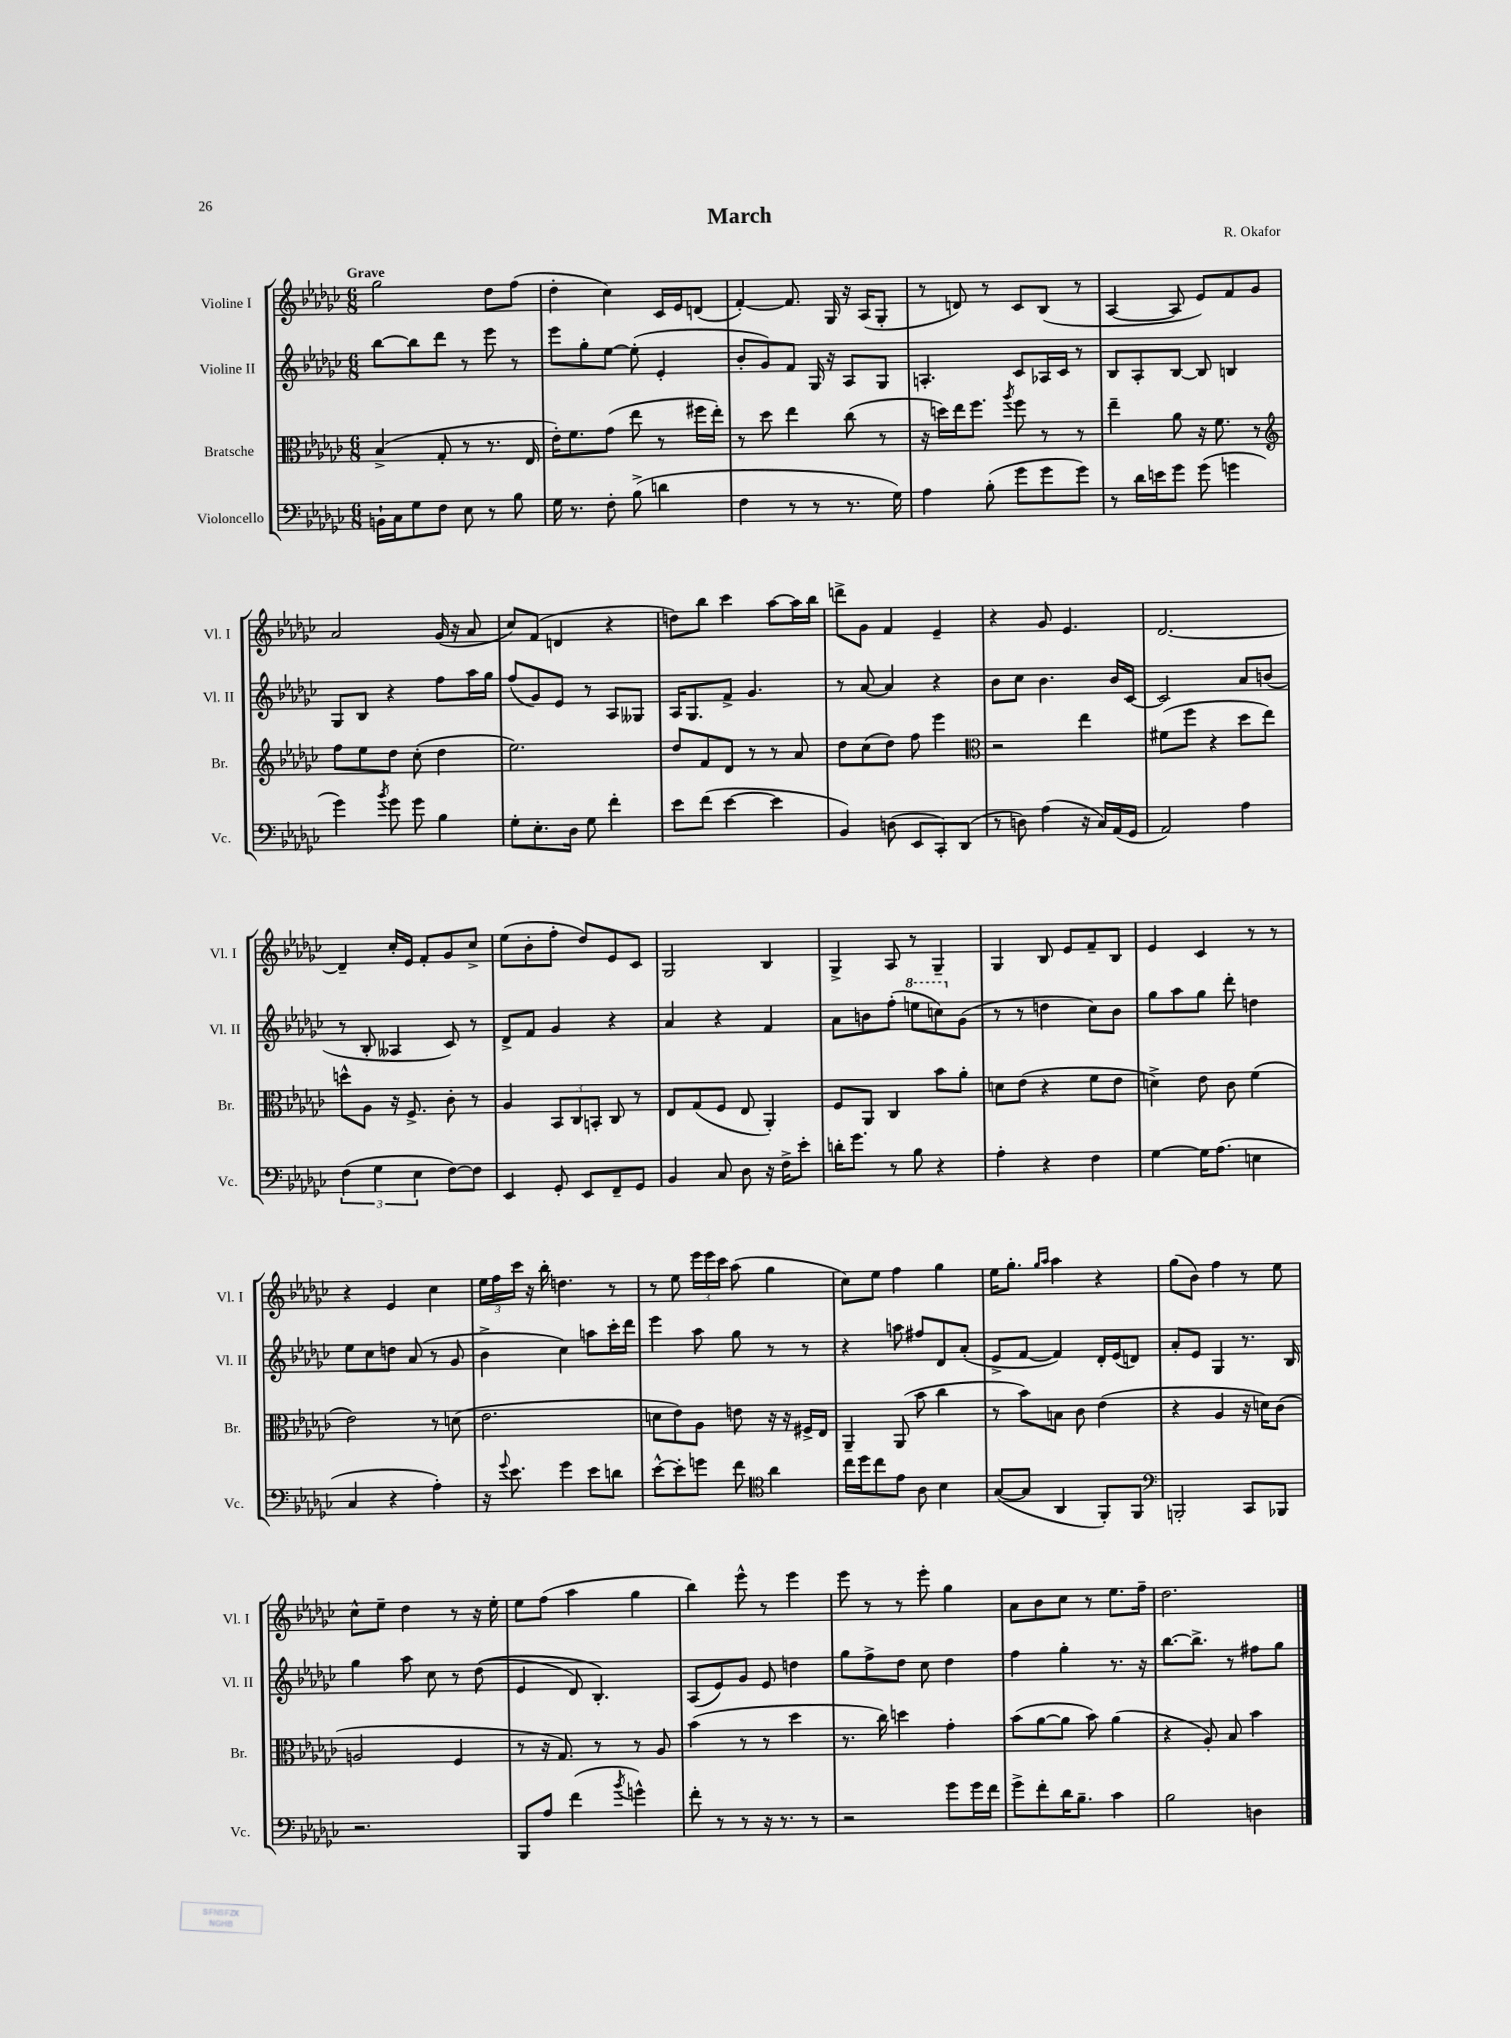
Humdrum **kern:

**kern	**kern	**kern	**kern
*staff4	*staff3	*staff2	*staff1
*clefF4	*clefC3	*clefG2	*clefG2
*k[b-e-a-d-g-c-]	*k[b-e-a-d-g-c-]	*k[b-e-a-d-g-c-]	*k[b-e-a-d-g-c-]
*M6/8	*M6/8	*M6/8	*M6/8
16BB`	(4B-^	[8bb-	2gg-
16C-	.	.	.
8G-	.	8bb-]	.
8F	8G-'	8ddd-	.
8E-	8r	8r	.
8r	8.r	8eee-	8dd-
8B-	.	8r	(8ff
.	16E-	.	.
=	=	=	=
16G-	16e-')	8eee-	4dd-'
8.r	8.f	.	.
.	.	8gg-'	.
8F'	(8g-	[8ee-	4cc-)
(8B-^	8ee-	(8ee-']	.
4d	8r	4e-'	16c-
.	.	.	16e-
.	16ff#	.	(8d
.	16ee-')	.	.
=	=	=	=
4F	8r	8b-'	[4f')
.	8dd-	8g-)	.
8r	4ee-	8f	8.f]
8r	.	16G-	.
.	.	16r	16G-
8.r	(8cc-	8A-	16r
.	.	.	(16A-
.	8r	8G-	8G-'
16G-)	.	.	.
=	=	=	=
4A-	16r	4.A'	8r
.	16dd)	.	.
.	16ee-	.	8d)
.	8.ff	.	.
(8B-'	.	.	8r
.	8qaa-	.	.
8g-	8ff	8c-	8c-
8g-	8r	16A-	(8B-
.	.	16c-	.
8g-)	8r	8r	8r
=	=	=	=
8r	4ee-~	8B-	[4A-
16d-	.	8A-'	.
16e	.	.	.
8g-	8a-	[8B-	8A-]
(8g-	16r	8B-]	8e-)
.	8.f	.	.
4g	.	4B	8f
.	8r	.	8g-
=	=	=	=
*	*clefG2	*	*
4g-)	8ff	8G-	2a-
.	8ee-	8B-	.
8qb-	.	.	.
8g-	8dd-	4r	.
8g-	(8cc-'	.	.
4B-	4dd-	8ff	(16g-
.	.	.	16r
.	.	16aa-	8a-
.	.	16gg-	.
=	=	=	=
8G-'	2.ee-)	(8ff	8cc-)
8.E-'	.	8g-)	(8f
.	.	8e-	4d
16D-	.	.	.
8G-	.	8r	.
4f'	.	8A-	4r
.	.	8G--	.
=	=	=	=
8e-	8dd-	16A-	8dd)
.	.	8.G-	.
(8f	8f	.	8bb-
[4e-	8d-	8f^	4ccc-
.	8r	4.g-	.
4e-]	8r	.	[8aa-
.	8a-	.	16aa-]
.	.	.	16bb-
=	=	=	=
4BB-)	8dd-	8r	8ddd^
.	(8cc-	[8a-	8g-
(8D	8dd-)	4a-]	4f
8EE-	8ff	.	.
8CC-')	4eee-	4r	4e-~
(8DD-	.	.	.
=	=	=	=
*	*clefC3	*	*
8r	2r	8b-	4r
8D)	.	8cc-	.
(4A-	.	4.b-	8g-
.	.	.	4.e-
16r	4ee-	.	.
16C-)	.	.	.
(16AA-	.	16b-	.
16GG-	.	[16c-	.
=	=	=	=
2AA-)	(8f#	2c-]	[2.d-
.	8ff	.	.
.	4r	.	.
4A-	8dd-	8a-	.
.	8ee-)	(8b	.
=	=	=	=
(6F	8dd^^	8r	4d-~]
.	8A-	8B-'	.
6G-	.	.	.
.	16r	4A--	16cc-'
.	8.F^	.	16e-
6E-	.	.	.
.	.	.	8f'
[8F)	8c-'	8c-)	8g-
8F]	8r	8r	8cc-^
=	=	=	=
4EE-	4A-	8d-^	(8ee-
.	.	8f	8b-'
8GG-'	12BB-	4g-	8ff'
.	12C-	.	.
8EE-	.	.	8dd-)
.	12BB'	.	.
8FF~	8C-	4r	8e-
8GG-	8r	.	8c-
=	=	=	=
4BB-	8E-	4a-	2G-
.	(8G-	.	.
8C-	8F	4r	.
8D-	8E-	.	.
16r	4AA-')	4f	4B-
16F^	.	.	.
8e-'	.	.	.
=	=	=	=
16d'	8F	8a-	4G-^
8.g-	.	.	.
.	8AA-	8b	.
8r	4C-	(8ff'	8A-
8B-	.	8eee	8r
4r	8b-	8ccc)	4G-~
.	8a-'	(8g-	.
=	=	=	=
4A-'	8d	8r	4G-
.	(8e-	8r	.
4r	4r	4dd	8B-
.	.	.	8e-
4F	8f	8cc-)	8f~
.	8e-	8b-	8B-
=	=	=	=
[4G-	4d^)	8gg-	4e-
.	.	8aa-	.
16G-]	8e-	8gg-	4c-
(8.A-	.	.	.
.	8c-	8ddd-'	.
4E	(4f	4dd	8r
.	.	.	8r
=	=	=	=
4C-	2e-)	8ee-	4r
.	.	8cc-	.
4r	.	8dd	4e-
.	.	(8a-	.
4A-')	8r	8r	4cc-
.	(8d	8g-	.
=	=	=	=
16r	2.e-	4b-^	24ee-
.	.	.	24ff
8qqg-	.	.	.
8.e-	.	.	.
.	.	.	24ccc-
.	.	.	16r
.	.	.	16bb-'
4g-	.	4cc-)	4.dd
8e-	.	8aa	.
8d	.	16ccc-'	8r
.	.	16ddd-	.
=	=	=	=
[8e-^^	8d	4eee-	8r
8e-']	8e-)	.	8ee-
8g	8A-	8aa-	24eee-
.	.	.	24eee-
.	.	.	24ccc-
8f	8e	8gg-	(8aa-
*clefC4	*	*	*
4a-	16r	8r	4gg-
.	16r	.	.
.	16F#^	8r	.
.	16E-	.	.
=	=	=	=
16cc-	4AA-~	4r	8cc-)
16dd-	.	.	.
8cc-	.	.	8ee-
8e-	(8AA-	8aa	4ff
8A-	8b-	8ff#	.
4B-	4cc-	8d-	4gg-
.	.	(8a-'	.
=	=	=	=
([8G-	8r	8e-^	16ee-
.	.	.	8.gg-'
8G-]	8b-)	[8f	.
.	.	.	16qqgg-
.	.	.	16qqaa-
4AA-	8B	4f])	4aa-
.	8c-	.	.
8FF')	(4e-	16d-'	4r
.	.	(16e-	.
8FF	.	8d)	.
=	=	=	=
*clefF4	*	*	*
2BBB'	4r	8a-'	(8gg-
.	.	8e-	8b-)
.	4A-	4G-	4ff
8CC-	16r	8.r	8r
.	16d)	.	.
8BBB-	(8c-	.	8ee-
.	.	16B-	.
=	=	=	=
2.r	2A	4gg-	8cc-^^
.	.	.	8ee-~
.	.	8aa-	4dd-
.	.	8cc-	.
.	4F	8r	8r
.	.	&((8dd-	16r
.	.	.	16ee-'
=	=	=	=
8BBB-	8r	4e-	8ee-
8A-	16r	.	(8ff
.	8.G-)	.	.
(4f	.	8d-)	4aa-
.	8r	4.B-'&)	.
8qb-	.	.	.
4g^^)	8r	.	4gg-
.	8A-	.	.
=	=	=	=
8f'	(4b-	(8A-	4bb-)
8r	.	8e-)	.
8r	8r	8g-	8eee-^^
16r	8r	8e-	8r
8.r	.	.	.
.	4dd-	4dd	4eee-
8r	.	.	.
=	=	=	=
2r	8.r	8gg-	8eee-
.	.	8ff^	8r
.	16cc-)	.	.
.	4dd	8dd-	8r
.	.	8cc-	8eee-'
8g-	4g-'	4dd-	4gg-
16g-	.	.	.
16f	.	.	.
=	=	=	=
8g-^	(8b-	4ff	8a-
8f'	[8a-	.	8b-
16d-	8a-]	4gg-'	8cc-
8.B-~	.	.	.
.	8b-)	.	8r
4c-	(4a-	8.r	8.ee-
.	.	16r	16ff~
=	=	=	=
2B-	4r	[8.bb-	2.dd-
.	.	8.bb-^]	.
.	8A-')	.	.
.	8B-	8r	.
4D	4b-	8ff#	.
.	.	8gg-	.
==	==	==	==
*-	*-	*-	*-
